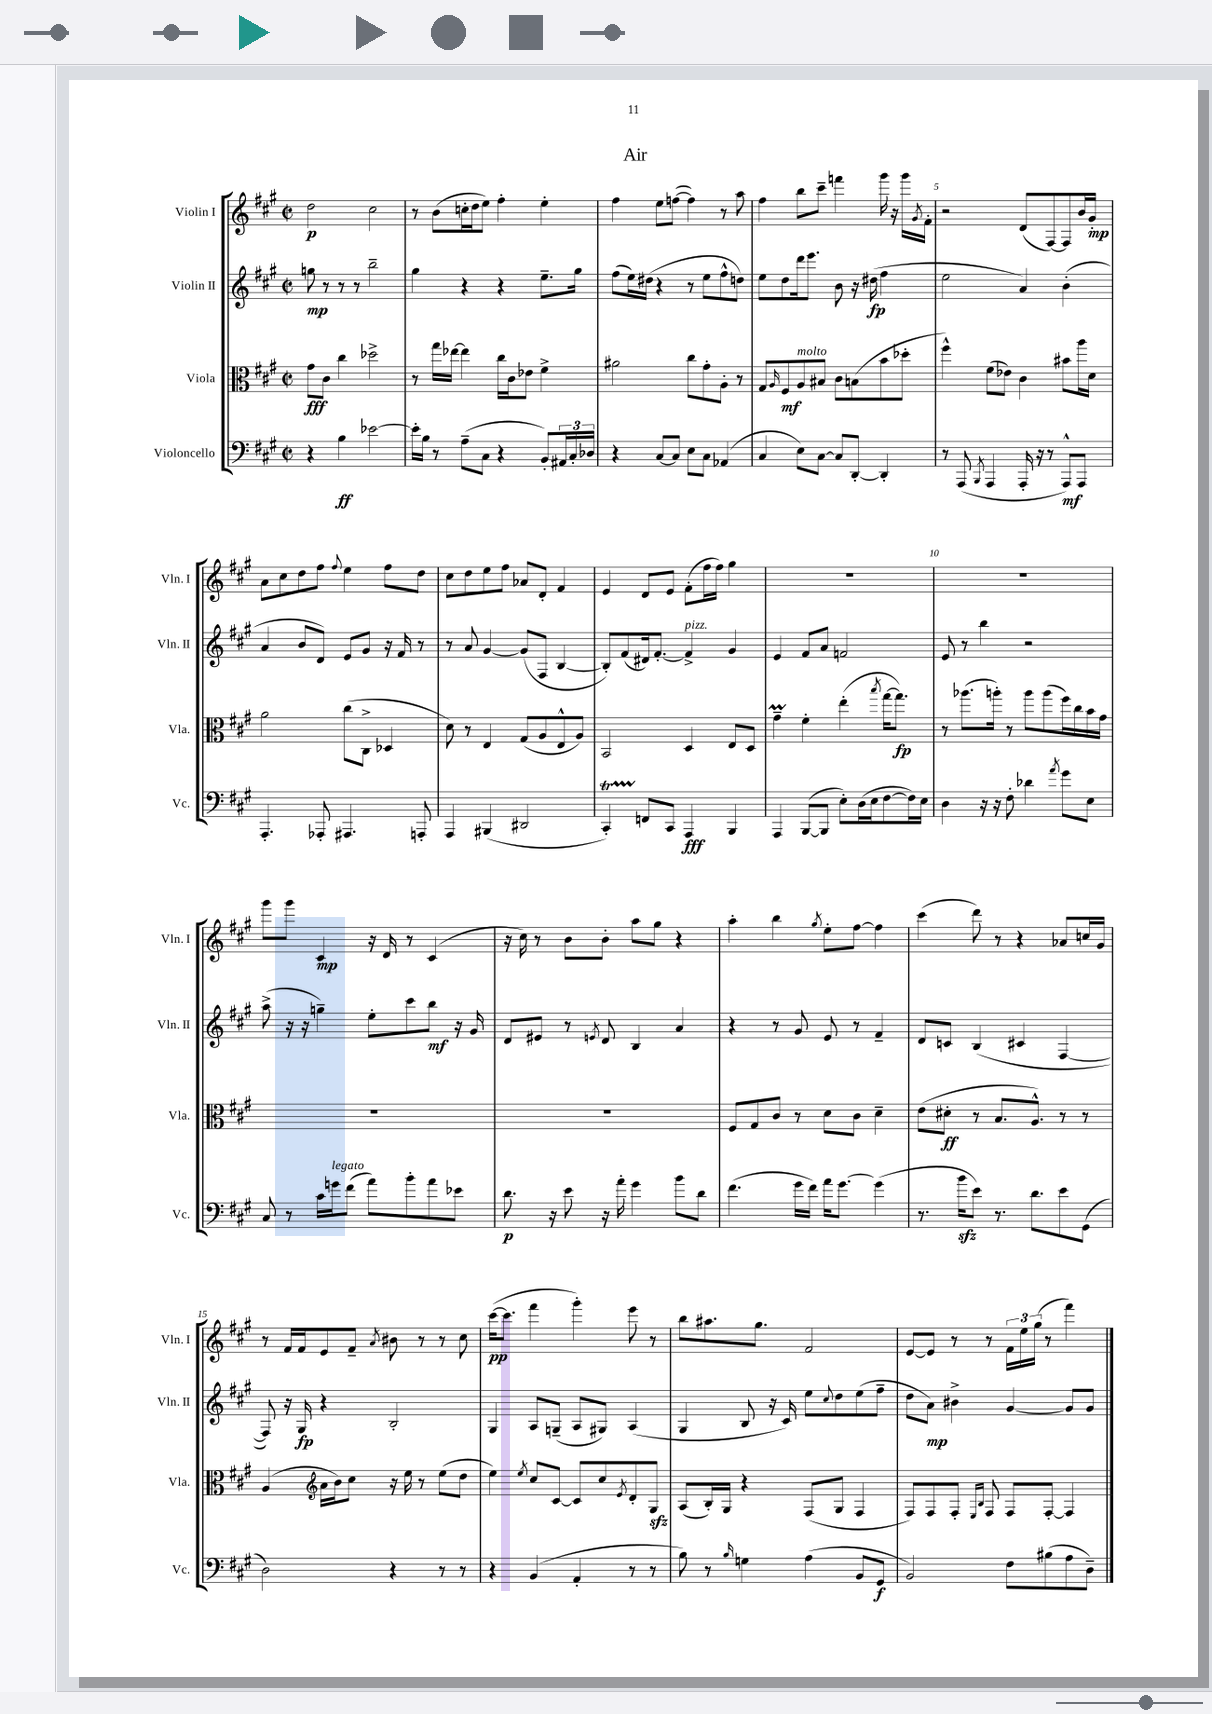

**kern	**dynam	**kern	**dynam	**kern	**dynam	**kern	**dynam
*part4	*part4	*part3	*part3	*part2	*part2	*part1	*part1
*staff4	*staff4	*staff3	*staff3	*staff2	*staff2	*staff1	*staff1
*I"Violoncello	*	*I"Viola	*	*I"Violin II	*	*I"Violin I	*
*I'Vc.	*	*I'Vla.	*	*I'Vln. II	*	*I'Vln. I	*
*clefF4	*	*clefC3	*	*clefG2	*	*clefG2	*
*k[f#c#g#]	*	*k[f#c#g#]	*	*k[f#c#g#]	*	*k[f#c#g#]	*
*M2/2	*	*M2/2	*	*M2/2	*	*M2/2	*
*met(c|)	*	*met(c|)	*	*met(c|)	*	*met(c|)	*
=1	=1	=1	=1	=1	=1	=1	=1
4r	.	8g#\L	fff	8ggn\	mp	2dd\	p
.	.	8c#\J	.	8r	.	.	.
4B\	ff	4cc#\	.	8r	.	.	.
.	.	.	.	8r	.	.	.
[2e-X\	.	2dd-X^\	.	2bb~\	.	2cc#\	.
=2	=2	=2	=2	=2	=2	=2	=2
16e-'\LL]	.	8r	.	4gg#\	.	8r	.
16B\JJ	.	.	.	.	.	.	.
8r	.	16gg#\LL	.	.	.	(8b\L	.
.	.	[16ee-X\JJ	.	.	.	.	.
(8A~\L	.	4ee-\]	.	4r	.	16ccn'\L	.
.	.	.	.	.	.	16dd\J	.
8C#\J	.	.	.	.	.	8ee\J)	.
4r	.	16cc#\LL	.	4r	.	4ff#'\	.
.	.	16c#\J	.	.	.	.	.
.	.	8e-X\J	.	.	.	.	.
8BB'/L)	.	4f#^\	.	8.ee~\L	.	4ee'\	.
24AA#X/L	.	.	.	.	.	.	.
24C#'/	.	.	.	.	.	.	.
.	.	.	.	16gg#\Jk	.	.	.
24D-X/JJ	.	.	.	.	.	.	.
=3	=3	=3	=3	=3	=3	=3	=3
4r	.	2a#X\	.	(8ff#\L	.	4ff#\	.
.	.	.	.	16ee\L)	.	.	.
.	.	.	.	(16dd#X\JJ	.	.	.
[8C#/L	.	.	.	4r	.	8ee\L	.
8C#/J]	.	.	.	.	.	([8ffn\J	.
8E\L	.	8cc#\L	.	8r	.	4ff\])	.
8C#\J	.	8g#'\	.	8ee\L	.	.	.
(4AA-X/	.	8A'\J	.	8ff#^^\	.	8r	.
.	.	8r	.	8ddn\J)	.	8aa\	.
=4	=4	=4	=4	=4	=4	=4	=4
4C#/	.	8G#/L	.	8ee\L	.	4ff#\	.
.	.	16qqA/	.	.	.	.	.
.	.	8F#/	mf	8dd\	.	.	.
!	!	!LO:TX:a:i:t=molto	!	!	!	!	!
8E\L)	.	8A/	.	16ddd\k	.	8bb\L	.
.	.	.	.	8.eee\J	.	.	.
[8C#\J	.	8B#X/J	.	.	.	8ccc#~\J	.
8C#/L]	.	8c#\L	.	8b\	.	4fffn\	.
[8DD'/J	.	(8Bn\	.	16r	.	.	.
.	.	.	.	(16dd#X\	fp	.	.
4DD'/]	.	8b\	.	4ff#\	.	16ggg#\	.
.	.	.	.	.	.	16r	.
.	.	8dd-X'\J	.	.	.	16ggg#\LL	.
.	.	.	.	.	.	8qg#/	.
.	.	.	.	.	.	16f#'\JJ	.
=5	=5	=5	=5	=5	=5	=5	=5
8r	.	4ff#^^\)	.	2ee\	.	2r	.
(8AAA/	.	.	.	.	.	.	.
8qBBB/	.	.	.	.	.	.	.
4AAA/	.	(8f#\L	.	.	.	.	.
.	.	8e-X\J)	.	.	.	.	.
16AAA'/	.	4c#\	.	4a/)	.	(8d/L	.
16r	.	.	.	.	.	.	.
8r	.	.	.	.	.	[8F#/)	.
8AAA^^/L)	mf	8b#X\L	.	(4b'\	.	8F#/]	.
8AAA/J	.	16aa\L	.	.	.	16b/L	.
.	.	16d\JJ	.	.	.	16g#'/JJ	mp
!!LO:LB:g=z
=6	=6	=6	=6	=6	=6	=6	=6
4.AAA'/	.	2a\	.	4a/	.	8a\L	.
.	.	.	.	.	.	8cc#\	.
.	.	.	.	8b/L	.	8dd\	.
8AAA-X'/	.	.	.	8d/J)	.	8ff#\J	.
.	.	.	.	.	.	8qqff#/	.
4.AAA#X/	.	(8cc#\L	.	8e/L	.	4ee\	.
.	.	8C#^\J	.	8g#/J	.	.	.
.	.	4D-X/	.	16r	.	8ff#\L	.
.	.	.	.	16f#/	.	.	.
8AAAn'/	.	.	.	8r	.	8dd\J	.
=7	=7	=7	=7	=7	=7	=7	=7
4AAA/	.	8d\)	.	8r	.	8cc#\L	.
.	.	8r	.	8a/	.	8dd\	.
(4BBB#X/	.	4E/	.	[4g#/	.	8ee\	.
.	.	.	.	.	.	8ff#\J	.
2DD#X/	.	(8G#/L	.	(8g#/L]	.	8a-X/L	.
.	.	8A/	.	8F#/J	.	8d'/J	.
.	.	8E^^/	.	[4B/	.	4f#/	.
.	.	8A/J)	.	.	.	.	.
=8	=8	=8	=8	=8	=8	=8	=8
4CC#t'/)	.	2BB/	.	8B'/L])	.	4e/	.
.	.	.	.	(8f#/	.	.	.
8FFn/L	.	.	.	16d#X/k)	.	8d/L	.
.	.	.	.	[8.f#'/J	.	.	.
8CC#/J	.	.	.	.	.	8e/J	.
!	!	!	!	!LO:TX:a:i:t=pizz.	!	!	!
4AAA/	fff	4D/	.	4f#^/]	.	(8f#'\L	.
.	.	.	.	.	.	16ff#\L	.
.	.	.	.	.	.	16ff#\JJ)	.
4BBB/	.	8E/L	.	4g#/	.	4gg#\	.
.	.	8D/J	.	.	.	.	.
=9	=9	=9	=9	=9	=9	=9	=9
4AAA/	.	4g#m~\	.	4e/	.	1r	.
([8BBB/L	.	4f#'\	.	8f#/L	.	.	.
8BBB/J]	.	.	.	8a/J	.	.	.
8E'\L)	.	(4ee'\	.	2fn/	.	.	.
(16D\L	.	.	.	.	.	.	.
16E\J	.	.	.	.	.	.	.
.	.	8qbb/	.	.	.	.	.
[8F#\	.	[16gg#\KL	.	.	.	.	.
.	.	8.gg#\J])	fp	.	.	.	.
16F#\L])	.	.	.	.	.	.	.
16E\JJ	.	.	.	.	.	.	.
=10	=10	=10	=10	=10	=10	=10	=10
4D\	.	8r	.	8e/	.	1r	.
.	.	(8.aa-X\L	.	8r	.	.	.
16r	.	.	.	4bb\	.	.	.
16r	.	16aan'\Jk)	.	.	.	.	.
8F#'\	.	8r	.	.	.	.	.
4d-X\	.	8aa\L	.	2r	.	.	.
.	.	(8aa\	.	.	.	.	.
8qa/	.	.	.	.	.	.	.
8g#\L	.	16ff#\L)	.	.	.	.	.
.	.	16cc#\	.	.	.	.	.
8E\J	.	16b\	.	.	.	.	.
.	.	16g#\JJ	.	.	.	.	.
!!LO:LB:g=z
=11	=11	=11	=11	=11	=11	=11	=11
8C#/	.	1r	.	(8aa^\	.	8ggg#\L	.
8r	.	.	.	16r	.	8ggg#\J	.
.	.	.	.	16r	.	.	.
16c#\LL	.	.	.	4ggn~\)	.	4c#/	mp
!LO:TX:a:i:t=legato	!	!	!	!	!	!	!
16gn\J	.	.	.	.	.	.	.
(8f#\J	.	.	.	.	.	.	.
8a\L)	.	.	.	8ee'\L	.	16r	.
.	.	.	.	.	.	16d/	.
8b'\	.	.	.	8ccc#\	.	8r	.
8a\	.	.	.	8bb\J	mf	(4c#/	.
8e-X\J	.	.	.	16r	.	.	.
.	.	.	.	16g#/	.	.	.
=12	=12	=12	=12	=12	=12	=12	=12
8.d\	p	1r	.	8d/L	.	16r	.
.	.	.	.	.	.	16cc#\)	.
.	.	.	.	8e#X/J	.	8r	.
16r	.	.	.	.	.	.	.
8e\	.	.	.	8r	.	8b\L	.
.	.	.	.	8qen/	.	.	.
16r	.	.	.	8d/	.	8b'\J	.
16a'\	.	.	.	.	.	.	.
4g#\	.	.	.	4B/	.	8aa\L	.
.	.	.	.	.	.	8gg#\J	.
8b\L	.	.	.	4a/	.	4r	.
8d\J	.	.	.	.	.	.	.
=13	=13	=13	=13	=13	=13	=13	=13
(4.f#\	.	8F#/L	.	4r	.	4aa'\	.
.	.	8G#/	.	.	.	.	.
.	.	8c#/J	.	8r	.	4bb\	.
16g#\LL	.	8r	.	8g#/	.	.	.
16f#\JJ)	.	.	.	.	.	.	.
.	.	.	.	.	.	8qgg#/	.
16a\KL	.	8d\L	.	8e/	.	8ee'\L	.
[8.g#\J	.	.	.	.	.	.	.
.	.	8c#\J	.	8r	.	[8ff#\J	.
(4g#\]	.	4d~\	.	4f#~/	.	4ff#\]	.
=14	=14	=14	=14	=14	=14	=14	=14
8.r	.	(8e\L	.	8d/L	.	(4ccc#\	.
.	.	8d#X'\J	ff	8cn/J	.	.	.
16bzz\KL	.	.	.	.	.	.	.
8e\J)	.	8r	.	(4B/	.	8ddd\)	.
8.r	.	8.B/L	.	.	.	8r	.
.	.	.	.	4c#X/	.	4r	.
8.d\L	.	8.A^^/J)	.	.	.	.	.
8e\	.	8r	.	[4F#/	.	8a-X/L	.
(8GG#\J	.	8r	.	.	.	16ccn/L	.
.	.	.	.	.	.	16g#/JJ	.
!!LO:LB:g=z
=15	=15	=15	=15	=15	=15	=15	=15
2D\)	.	(4A/	.	8F#/])	.	8r	.
.	.	.	.	16r	.	16f#/LL	.
.	.	.	.	16G#/	fp	16f#/J	.
*	*	*clefG2	*	*	*	*	*
.	.	16a\LL	.	4r	.	8e/	.
.	.	16b\J)	.	.	.	.	.
.	.	8cc#\J	.	.	.	8f#~/J	.
.	.	.	.	.	.	8qa/	.
4r	.	16r	.	2B'/	.	8b#X\	.
.	.	16ee\	.	.	.	.	.
.	.	8r	.	.	.	8r	.
8r	.	(8ee\L	.	.	.	8r	.
8r	.	8dd\J	.	.	.	8cc#\	.
=16	=16	=16	=16	=16	=16	=16	=16
4r	.	4ee\)	.	4G#/	.	([16ccc#\KL	pp
.	.	.	.	.	.	8.ccc#\J]	.
.	.	8qee/	.	.	.	.	.
(4BB/	.	8cc#/L	.	8A/L	.	4fff#\	.
.	.	[8c#/J	.	(8Gn~/J	.	.	.
4AA'/	.	8c#/L]	.	8A/L	.	4ggg#'\)	.
.	.	8cc#/	.	8G#X/J)	.	.	.
.	.	8qe/	.	.	.	.	.
8r	.	8d'/	.	(4A/	.	8eee\	.
8r	.	8G#zz/J	.	.	.	8r	.
=17	=17	=17	=17	=17	=17	=17	=17
8B\)	.	(8A/L	.	4G#/	.	8bb\L	.
8r	.	16B'/L)	.	.	.	8.aa#X\	.
.	.	16G#/JJ	.	.	.	.	.
16qqB/	.	.	.	.	.	.	.
4Gn\	.	4r	.	8B/	.	.	.
.	.	.	.	.	.	8.gg#\J	.
.	.	.	.	16r	.	.	.
.	.	.	.	16c#/)	.	.	.
(4A\	.	(8F#/L	.	8ee\L	.	2f#/	.
.	.	.	.	8qqcc#/	.	.	.
.	.	8G#/J	.	8dd\	.	.	.
8BB/L	.	4F#/	.	(8ee\	.	.	.
8GG#/J	f	.	.	8ff#~\J	.	.	.
=18	=18	=18	=18	=18	=18	=18	=18
2BB/)	.	8F#/L)	.	8dd\L	.	[8e/L	.
.	.	8F#/	.	8a\J)	mp	8e/J]	.
.	.	8F#'/J	.	4b#X^\	.	8r	.
.	.	16qqE/LL	.	.	.	.	.
.	.	16qqB/JJ	.	.	.	.	.
.	.	8F#/	.	.	.	8r	.
8F#\L	.	8F#/L	.	[4g#/	.	24f#\LL	.
.	.	.	.	.	.	24ee\	.
.	.	.	.	.	.	(24gg#\JJ	.
(8B#X\	.	[8F#'/J	.	.	.	8r	.
8A\	.	4F#/]	.	8g#/L]	.	4fff#\)	.
8D~\J)	.	.	.	8g#/J	.	.	.
==	==	==	==	==	==	==	==
*-	*-	*-	*-	*-	*-	*-	*-
